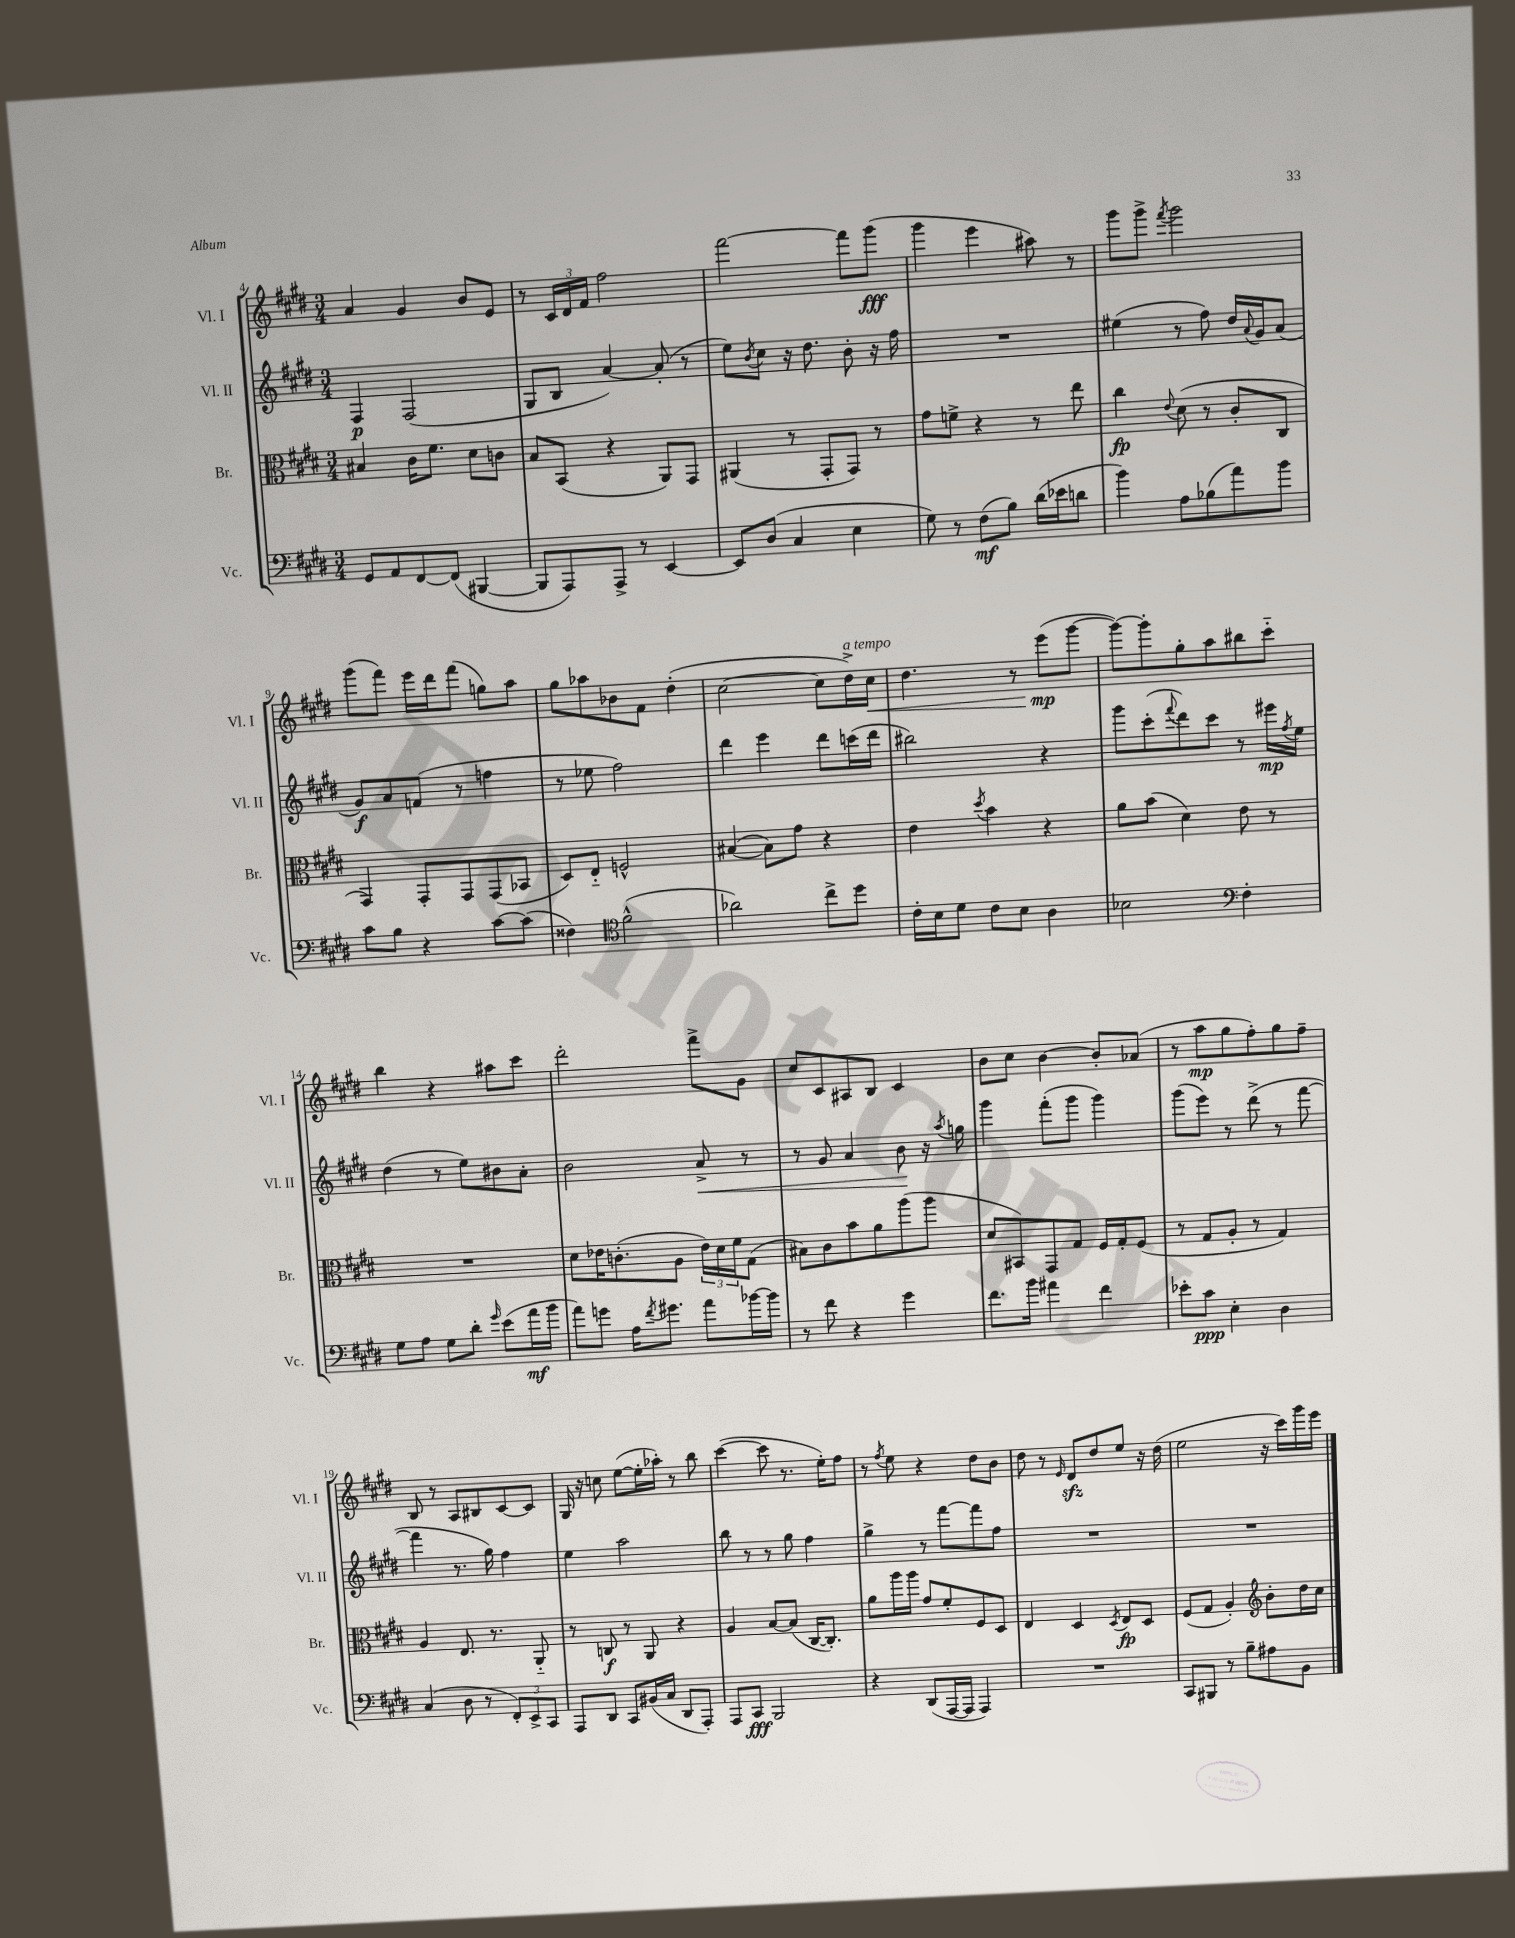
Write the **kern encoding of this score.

**kern	**dynam	**kern	**dynam	**kern	**dynam	**kern	**dynam
*part4	*part4	*part3	*part3	*part2	*part2	*part1	*part1
*staff4	*staff4	*staff3	*staff3	*staff2	*staff2	*staff1	*staff1
*I"Vc.	*	*I"Br.	*	*I"Vl. II	*	*I"Vl. I	*
*I'Vc.	*	*I'Br.	*	*I'Vl. II	*	*I'Vl. I	*
*clefF4	*	*clefC3	*	*clefG2	*	*clefG2	*
*k[f#c#g#d#]	*	*k[f#c#g#d#]	*	*k[f#c#g#d#]	*	*k[f#c#g#d#]	*
*M3/4	*	*M3/4	*	*M3/4	*	*M3/4	*
=4	=4	=4	=4	=4	=4	=4	=4
8GG#/L	.	4B#X/	.	4F#/	p	4a/	.
8AA/	.	.	.	.	.	.	.
[8FF#/	.	16c#\KL	.	(2F#/	.	4g#/	.
.	.	8.f#\J	.	.	.	.	.
(8FF#/J]	.	.	.	.	.	.	.
[4BBB#X/	.	8d#\L	.	.	.	8b/L	.
.	.	8cn\J	.	.	.	8e/J	.
=5	=5	=5	=5	=5	=5	=5	=5
8BBB#/L]	.	8B/L	.	8G#/L	.	8r	.
8AAA/)	.	(8BB/J	.	8B/J	.	24c#/LL	.
.	.	.	.	.	.	24d#/	.
.	.	.	.	.	.	24f#/JJ	.
8AAA^/J	.	4r	.	[4a/)	.	2ff#\	.
8r	.	.	.	.	.	.	.
[4EE/	.	8AA/L)	.	(8a'/]	.	.	.
.	.	8GG#/J	.	8r	.	.	.
=6	=6	=6	=6	=6	=6	=6	=6
8EE/L]	.	(4AA#X/	.	8ee\L)	.	[2fff#\	.
.	.	.	.	8qb/	.	.	.
(8D#/J	.	.	.	8cc#\J	.	.	.
4C#/	.	8r	.	16r	.	.	.
.	.	.	.	8.dd#\	.	.	.
.	.	8GG#'/L	.	.	.	.	.
4E\	.	8GG#/J)	.	8b'\	.	8fff#\L]	.
.	.	8r	.	16r	.	(8ggg#\J	fff
.	.	.	.	16ff#\	.	.	.
=7	=7	=7	=7	=7	=7	=7	=7
8G#\)	.	8g#\L	.	2.r	.	4ggg#\	.
8r	.	8fn^\J	.	.	.	.	.
(8F#\L	mf	4r	.	.	.	4eee\	.
8B\J)	.	.	.	.	.	.	.
(16d#\LL	.	8r	.	.	.	8aa#X\)	.
16e-X\J	.	.	.	.	.	.	.
8dn\J	.	8ee\	.	.	.	8r	.
=8	=8	=8	=8	=8	=8	=8	=8
4b\)	.	4cc#\	fp	(4ee#X\	.	8ggg#\L	.
.	.	.	.	.	.	8ggg#^\J	.
.	.	8qqe/	.	.	.	8qfff#/	.
8A\L	.	(8d#\	.	8r	.	2ggg#\	.
(8B-X\	.	8r	.	8ff#\)	.	.	.
8a\)	.	8c#'/L	.	16dd#/LL	.	.	.
.	.	.	.	8qqa/	.	.	.
.	.	.	.	16g#/J	.	.	.
8b\J	.	8C#/J	.	(8a/J	.	.	.
!!LO:LB:g=z
=9	=9	=9	=9	=9	=9	=9	=9
8c#\L	.	4GG#/)	.	8g#/L)	f	(8ggg#\L	.
8B\J	.	.	.	8a/	.	8fff#\J)	.
4r	.	8GG#'/L	.	(8fn/J	.	16eee\LL	.
.	.	.	.	.	.	16ddd#\J	.
.	.	8GG#/	.	8r	.	(8fff#\J	.
[8c#\L	.	(8GG#/	.	4ffn\	.	8ggn\L)	.
(8c#\J]	.	8BB-X/J	.	.	.	8aa\J	.
=10	=10	=10	=10	=10	=10	=10	=10
4F##X\)	.	8D#/L)	.	8r	.	8gg#\L	.
.	.	8E/J	.	8ee-X\	.	8aa-X\	.
*clefC4	*	*	*	*	*	*	*
(2f#^^\	.	2Fn^^/	.	2ff#\)	.	8b-X\	.
.	.	.	.	.	.	8f#\J	.
.	.	.	.	.	.	(4dd#'\	.
=11	=11	=11	=11	=11	=11	=11	=11
2a-X\)	.	([4B#X/	.	4ddd#\	.	[2cc#\	.
.	.	8B#\L])	.	4eee\	.	.	.
.	.	8g#\J	.	.	.	.	.
8cc#^\L	.	4r	.	8ddd#\L	.	8cc#\L]	.
!	!	!	!	!	!	!LO:TX:a:i:t=a tempo	!
8dd#\J	.	.	.	(16cccn\L	.	16dd#^\L)	.
!	!	!	!	!	!	!	!LO:HP:b
.	.	.	.	16ddd#\JJ	.	16cc#\JJ	<
=12	=12	=12	=12	=12	=12	=12	=12
16c#'\LL	.	4e\	.	2bb#X\)	.	4.dd#\	.
16B\J	.	.	.	.	.	.	.
8d#\J	.	.	.	.	.	.	.
.	.	8qdd#/	.	.	.	.	.
8c#\L	.	4b\	.	.	.	.	.
8B\J	.	.	.	.	.	8r	.
4A\	.	4r	.	4r	.	(8eee\L	mp
.	.	.	.	.	.	[8ggg#\J	[
=13	=13	=13	=13	=13	=13	=13	=13
2B-X\	.	8a\L	.	8ggg#\L	.	8ggg#\L_)	.
.	.	(8b\J	.	(8ccc#'\	.	8ggg#'\]	.
.	.	.	.	8qqfff#/	.	.	.
.	.	4d#\)	.	8ddd#\)	.	8gg#'\	.
.	.	.	.	8ccc#\J	.	8aa\	.
*clefF4	*	*	*	*	*	*	*
4F#'\	.	8e\	.	8r	.	8bb#X\	.
.	.	8r	.	16eee#X\LL	mp	8ccc#\J	.
.	.	.	.	8qff#/	.	.	.
.	.	.	.	16ee\JJ	.	.	.
!!LO:LB:g=z
=14	=14	=14	=14	=14	=14	=14	=14
8G#\L	.	2.r	.	(4dd#\	.	4bb\	.
8A\J	.	.	.	.	.	.	.
8G#\L	.	.	.	8r	.	4r	.
8d#'\J	.	.	.	8ee\L)	.	.	.
16qqg#/	.	.	.	.	.	.	.
(8e\L	.	.	.	8b#X\	.	8aa#X\L	.
16a\L	mf	.	.	8a'\J	.	8ccc#\J	.
16b\JJ	.	.	.	.	.	.	.
=15	=15	=15	=15	=15	=15	=15	=15
8a\L)	.	8d#\L	.	2b\	.	2ddd#'\	.
8gn\J	.	16e-X\K	.	.	.	.	.
.	.	(8.cn'\	.	.	.	.	.
16A\KL	.	.	.	.	.	.	.
8qf#/	.	.	.	.	.	.	.
8.g#X\J	.	.	.	.	.	.	.
.	.	8A\J	.	.	.	.	.
!	!	!	!	!	!LO:HP:b	!	!
8a\L	.	24e-\LL)	.	8a^/	<	8fff#^\L	.
.	.	24d#\	.	.	.	.	.
.	.	24f#\J	.	.	.	.	.
[16b-X\L	.	(8G#\J	.	8r	.	8g#\J	.
16b-\JJ]	.	.	.	.	.	.	.
=16	=16	=16	=16	=16	=16	=16	=16
8r	.	8B#X\L)	.	8r	.	8cc#/L	.
8f#\	.	8c#\	.	8g#/	.	8c#/	.
4r	.	8b\	.	4a/	.	8A#X/	.
.	.	8a\	.	.	.	8B/J	.
4g#\	.	(8aa\	.	8b\	.	4c#/	.
.	.	8aa\J	.	16r	[	.	.
.	.	.	.	8qaa/	.	.	.
.	.	.	.	16ggn\	.	.	.
=17	=17	=17	=17	=17	=17	=17	=17
8.f#\L	.	8d#/L	.	4ggg#\	.	8b\L	.
.	.	8BB#X/)	.	.	.	8cc#\J	.
16b\Jk	.	.	.	.	.	.	.
4a#X\	.	8GG#/	.	(8fff#'\L	.	[4b\	.
.	.	8G#/J	.	8ggg#\J	.	.	.
4f#\	.	16F#/LL	.	4ggg#\)	.	8b'/L]	.
.	.	16G#'/J	.	.	.	.	.
.	.	(8F#/J	.	.	.	(8a-X/J	.
=18	=18	=18	=18	=18	=18	=18	=18
8e-X'\L	.	8r	.	(8ggg#\L	.	8r	.
8c#\J	ppp	8G#/L	.	8eee\J)	.	8aa\L	mp
4E'\	.	8A'/J	.	8r	.	8gg#\	.
.	.	8r	.	(8ddd#^\	.	8ff#'\)	.
4D#\	.	4G#/)	.	8r	.	8gg#\	.
.	.	.	.	[8fff#\	.	8ff#~\J	.
!!LO:LB:g=z
=19	=19	=19	=19	=19	=19	=19	=19
(4C#/	.	4A/	.	4fff#\]	.	8B/	.
.	.	.	.	.	.	8r	.
8D#\	.	8.E/	.	8.r	.	8A/L	.
8r	.	.	.	.	.	8B#X/	.
.	.	8.r	.	16gg#\)	.	.	.
12FF#'/L)	.	.	.	4ff#\	.	[8c#/	.
12EE^/	.	.	.	.	.	.	.
.	.	8AA/	.	.	.	8c#/J]	.
12CC#/J	.	.	.	.	.	.	.
=20	=20	=20	=20	=20	=20	=20	=20
8AAA/L	.	8r	.	4ee\	.	16G#/	.
.	.	.	.	.	.	16r	.
8DD#/J	.	8Cn/	f	.	.	8ccn\	.
8CC#/L	.	8r	.	2aa\	.	([8ee\L	.
(16BB#X/L	.	8AA/	.	.	.	16ee'\L]	.
16C#/JJ	.	.	.	.	.	16aa-X'\JJ)	.
8DD#/L	.	4r	.	.	.	8r	.
8AAA'/J)	.	.	.	.	.	8bb\	.
=21	=21	=21	=21	=21	=21	=21	=21
8AAA/L	.	4A/	.	8bb\	.	([4ccc#\	.
8CC#/J	fff	.	.	8r	.	.	.
2BBB/	.	[8B/L	.	8r	.	8ccc#\]	.
.	.	(8B/J]	.	8gg#\	.	8.r	.
.	.	[16C#/KL	.	4ff#\	.	.	.
.	.	8.C#'/J])	.	.	.	16ee'\KL)	.
.	.	.	.	.	.	8ff#\J	.
=22	=22	=22	=22	=22	=22	=22	=22
4r	.	8a\L	.	4gg#^\	.	8r	.
.	.	.	.	.	.	8qff#/	.
.	.	16aa\L	.	.	.	8ee\	.
.	.	16aa\JJ	.	.	.	.	.
(8DD#/L	.	8g#/L	.	8r	.	4r	.
[16AAA/L	.	8f#'/	.	[8fff#\L	.	.	.
16AAA/JJ]	.	.	.	.	.	.	.
4AAA/)	.	8F#/	.	8fff#\]	.	8dd#\L	.
.	.	8D#/J	.	8ff#\J	.	8b\J	.
=23	=23	=23	=23	=23	=23	=23	=23
2.r	.	4E/	.	2.r	.	8dd#\	.
.	.	.	.	.	.	8r	.
.	.	.	.	.	.	16qqe/	.
.	.	4D#/	.	.	.	8d#zz/L	.
.	.	.	.	.	.	8dd#/	.
.	.	8qD#/	.	.	.	.	.
.	.	8E/L	fp	.	.	8ee/J	.
.	.	8D#/J	.	.	.	16r	.
.	.	.	.	.	.	(16dd#\	.
=24	=24	=24	=24	=24	=24	=24	=24
8CC#/L	.	(8F#/L	.	2.r	.	2ee\	.
8BBB#X/J	.	8G#/J	.	.	.	.	.
8r	.	4A'/)	.	.	.	.	.
8B~\L	.	.	.	.	.	.	.
*	*	*clefG2	*	*	*	*	*
8A#X\	.	8b'\L	.	.	.	16r	.
.	.	.	.	.	.	16ccc#\LL)	.
8BB\J	.	16dd#\L	.	.	.	16ggg#\	.
.	.	16cc#\JJ	.	.	.	16eee\JJ	.
==	==	==	==	==	==	==	==
*-	*-	*-	*-	*-	*-	*-	*-
